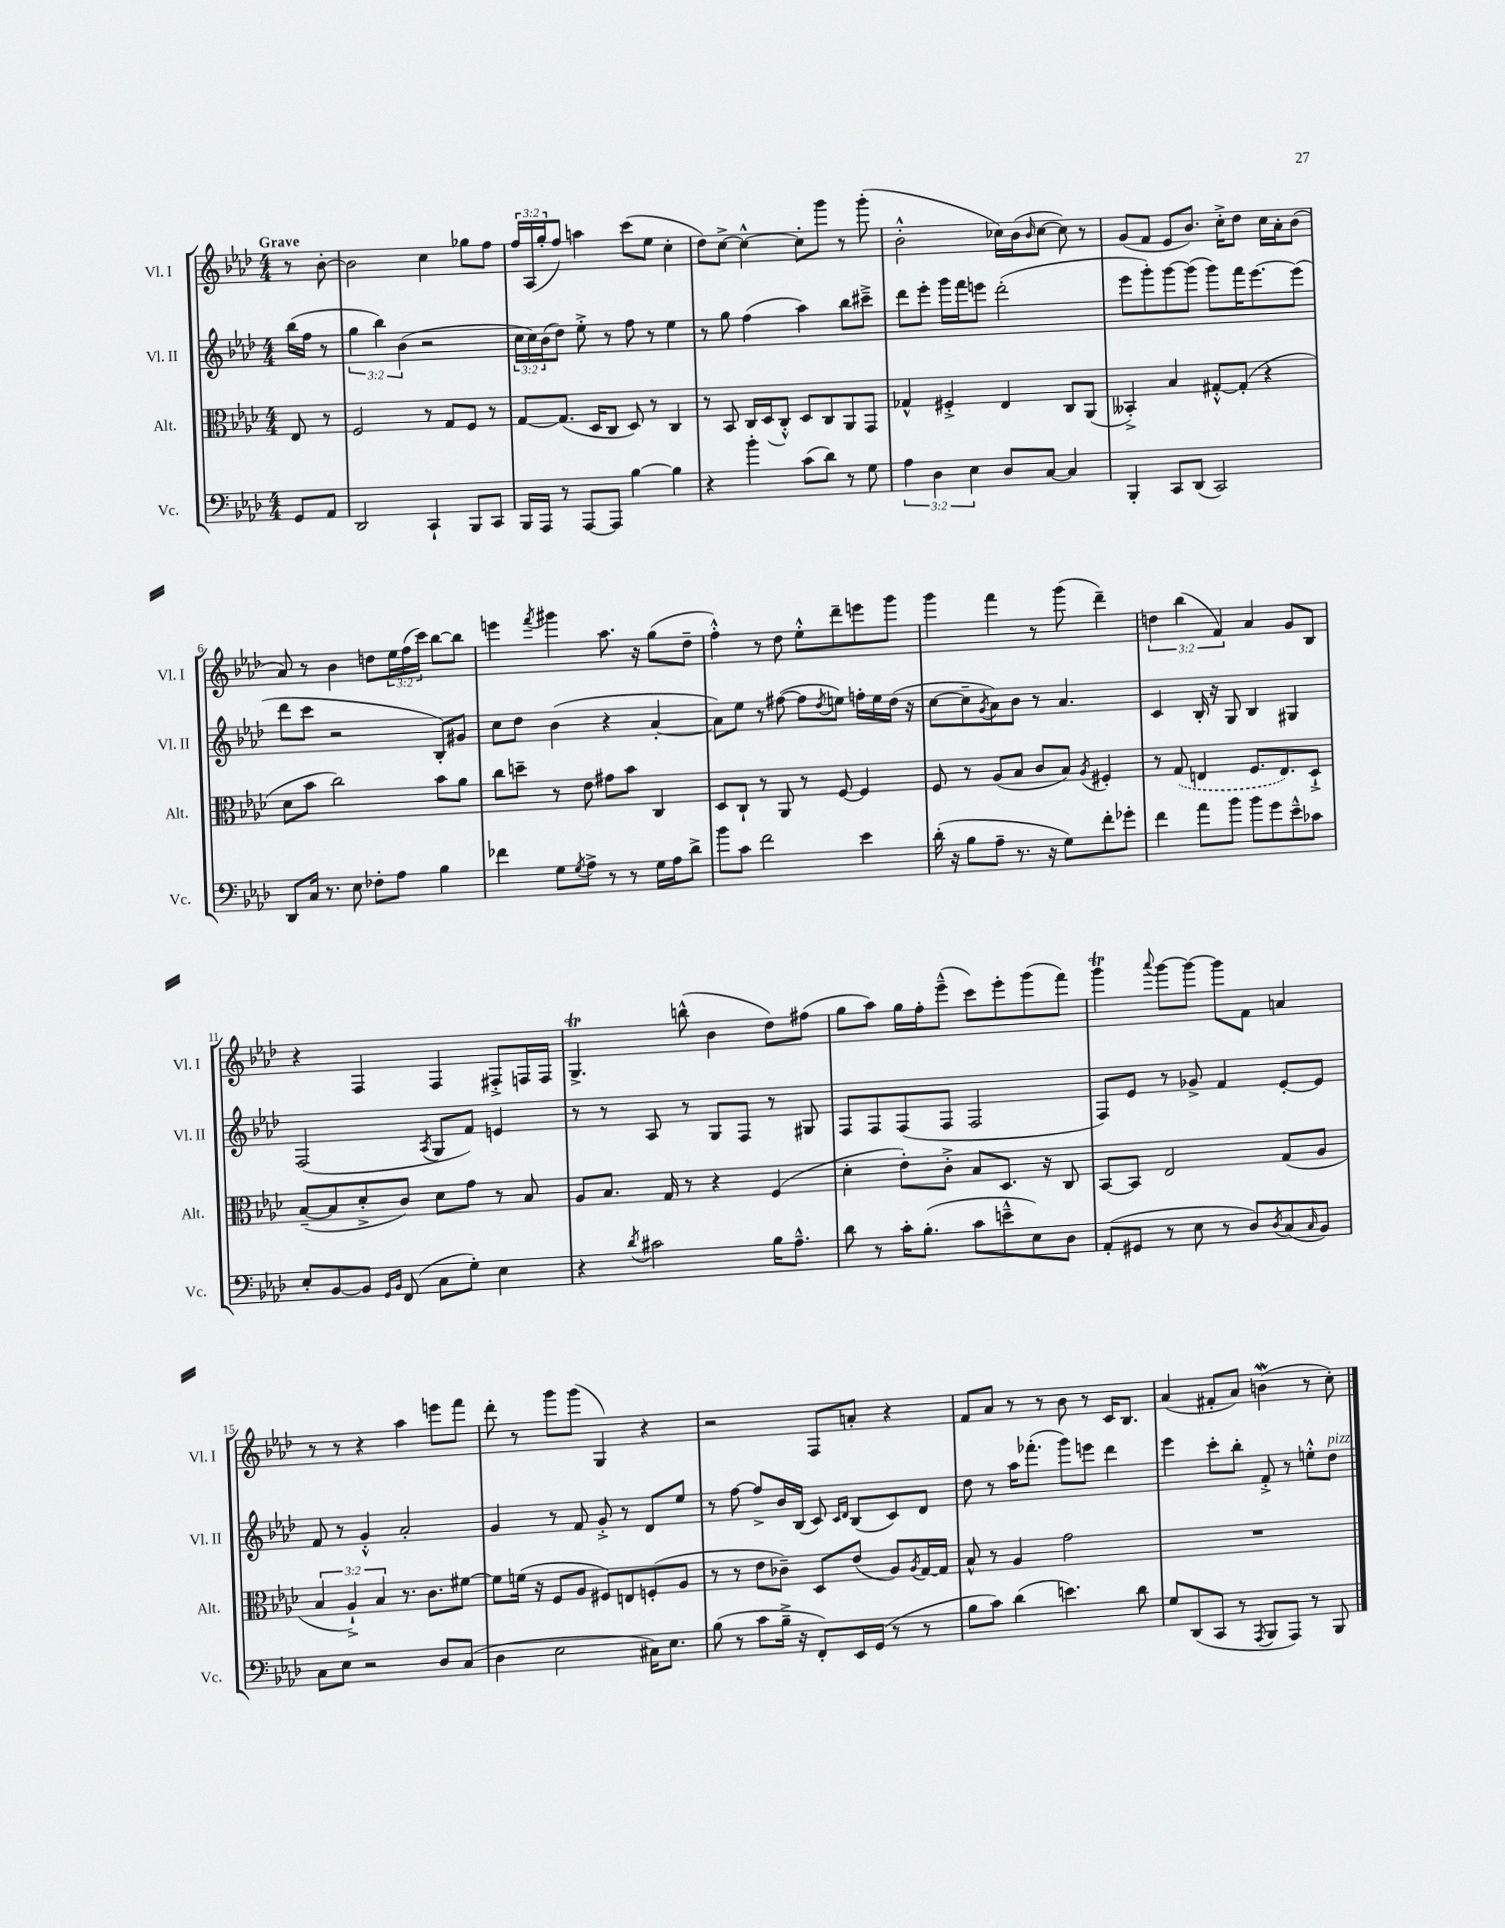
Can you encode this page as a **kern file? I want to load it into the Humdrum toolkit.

**kern	**kern	**kern	**kern
*part4	*part3	*part2	*part1
*staff4	*staff3	*staff2	*staff1
*I"Vc.	*I"Alt.	*I"Vl. II	*I"Vl. I
*I'Vc.	*I'Alt.	*I'Vl. II	*I'Vl. I
*clefF4	*clefC3	*clefG2	*clefG2
*k[b-e-a-d-]	*k[b-e-a-d-]	*k[b-e-a-d-]	*k[b-e-a-d-]
*M4/4	*M4/4	*M4/4	*M4/4
=	=	=	=
!	!	!	!LO:TX:a:B:t=Grave
8GG/L	8E-/	(16bb-\LL	8r
.	.	16ff\JJ	.
8AA-/J	8r	8r	[8b-'\
=1	=1	=1	=1
2DD-/	2F/	6gg\	2b-\]
.	.	6bb-\)	.
.	.	(6b-\	.
4CC`/	8r	2r	4cc\
.	8G/L	.	.
8BBB-/L	8F/J	.	8gg-X\L
8CC/J	8r	.	8ff\J
=2	=2	=2	=2
16BBB-/LL	[8G/L	24cc\LL	24ff/LL
.	.	24cc\)	(24A-/
16AAA-/JJ	.	.	.
.	.	(24b-\J	24gg'/J
8r	(8.G/J]	8dd-\J)	8ff/J)
[8AAA-/L	.	8ee-'^\	4aan\
.	16D-/KL	.	.
8AAA-/J]	8C/J	8r	.
[4B-\	8D-/)	8ff\	(8ccc\L
.	8r	8r	8ee-\J
4B-\]	4C/	4ee-\	4cc'\
=3	=3	=3	=3
4r	8r	8r	8dd-\L)
.	8BB-/	8gg\	[8cc^\J
4b-'\	16C/LL	(4ff\	4cc^^\_
.	(16D-/J	.	.
.	8C'^^/J)	.	.
(8c\L	8D-/L	4aa-\)	8cc'\L]
8d-\J)	8C/	.	8ggg\J
8r	8AA-/	8bb-\L	8r
8G\	8GG/J	8ccc#X~^\J	(8ggg'\
=4	=4	=4	=4
6A-\	4G-X^^/	8ddd-\L	2b-'^^\
.	.	8eee-'\J	.
6D-\	.	.	.
.	4F#X'^/	16ggg\LL	.
.	.	16fff\J	.
6E-\	.	.	.
.	.	8eeen\J	.
8D-/L	4E-/	(2ddd-'\	16cc-X\LL)
.	.	.	(16b-\J
.	.	.	16qqb-/
[8C/J	.	.	[8cc-\J
4C/]	8C/L	.	8cc-\])
.	(8AA-/J	.	8r
=5	=5	=5	=5
4BBB-'/	4BB--X'^/)	8eee-\L	(8g/L
.	.	8ggg'\)	8f/J
8CC/L	4B-/	[8ggg\	8e-/L
(8DD-/J	.	(8ggg\J]	8.b-/J)
2CC/)	[8G#X'^^/L	8ggg\L)	.
.	.	.	16cc'^\KL
.	(8G#'/J]	16fff\K	8dd-\J
.	.	[8.eee-\	.
.	4r	.	16cc\LL
.	.	.	16a-'\J
.	.	(8eee-\J]	(8b-\J
!!LO:LB:g=z
=6	=6	=6	=6
8DD-/L	8d-\L	8ddd-\L	8a-/)
16C/Jk	8b-\J	8ccc\J	8r
8.r	.	.	.
.	2cc\)	2r	4b-\
8E-\	.	.	.
8F-X'\L	.	.	8ddn\L
8A-\J	.	.	24ee-\L
.	.	.	(24ff\
.	.	.	24ccc\JJ)
4B-\	8b-\L	8B-'/L)	[8bb-\L
.	8a-\J	8g#X/J	8bb-\J]
=7	=7	=7	=7
4f-X\	8cc\L	8cc\L	4eeen\
.	8ddn~\J	8dd-\J	.
.	.	.	8qfff/
8G\L	8r	(4b-\	4ggg#X\
8qG/	.	.	.
8A-^\J	8e-\	.	.
8r	8g#X\L	4r	8.aa-\
8r	8b-\J	.	.
.	.	.	16r
16G\LL	4C/	[4a-'/	(8gg\L
16A-\J	.	.	.
8d-^\J	.	.	8dd-~\J
=8	=8	=8	=8
8b-\L	8D-/L	8a-\L])	4ff'^^\)
8c\J	8C`/J	8ee-\J	.
2f\	8r	8r	8r
.	8AA-/	([8ff#X\	8dd-\
.	8r	8ff#\L]	8ee-'^^\L
.	.	8qdd-/	.
.	[8F/	8een\J)	8ddd-~\
4e-\	4F/]	16ffn'\LL	8eeen\
.	.	16ee\	.
.	.	(16dd-\JJ	8ggg\J
.	.	16r	.
=9	=9	=9	=9
(16d-'\	8F/	[8cc\L	4ggg\
16r	.	.	.
8B-\L	8r	8cc~\]	.
.	.	8qg/	.
8A-~\J	(8A-/L	8a-\)	4fff\
8.r	8B-/J	8b-\J	.
.	8c/L	8r	8r
16r	.	.	.
8G\L)	8B-/J)	4.a-/	(8ggg\
.	8qA-/	.	.
8f'\	4F#X'/	.	4ddd-~\)
8g-X'\J	.	.	.
=10	=10	=10	=10
4f\	8r	4c/	6ddn\
.	(8G/	.	.
.	.	.	(6bb-\
8a-\L	4En/	16B-'/	.
.	.	16r	.
.	.	.	6f/)
8b-\J	.	8G/	.
8b-\L	8.F/L	4B-/	4a-/
8g\	.	.	.
.	8.E/)	.	.
8e-~^^\	.	4G#X/	8g/L
8c-X\J	8D-`^/J	.	8B-/J
!!LO:LB:g=z
=11	=11	=11	=11
8E-'/L	([8B-~/L	(2F/	4r
[8BB-/	8B-/]	.	.
8BB-/J]	8d-'^/	.	4F/
16qqGG/LL	.	.	.
16qqBB-/JJ	.	.	.
(8FF/	8c/J)	.	.
.	.	8qA-/	.
8C\L	8d-\L	8G/L	4F/
8G'\J)	8g\J	8f/J)	.
4E-\	8r	4en/	8F#X'^/L
.	8B-/	.	16Fn/L
.	.	.	16F/JJ
=12	=12	=12	=12
4r	8A-/L	8r	4.Gt^/
.	8.B-/J	8r	.
8qd-/	.	.	.
2c#X\	.	8A-/	.
.	16G/	.	.
.	8r	8r	(8bbn^^\
.	4r	8G/L	4b-\
.	.	8F/J	.
16B-\KL	(4F/	8r	8dd-\L)
8.A-~^^\J	.	.	.
.	.	8G#X/	(8ff#X\J
=13	=13	=13	=13
8d-\	4d-'\	8F/L	8gg\L
8r	.	8F/	8aa-\J)
16c'\KL	8e-'\L)	(8F/	16gg\LL
(8.B-'\J	.	.	16ff'\J
.	8c'^\J	8F/J	(8eee-~^^\J
8c\L	8B-/L	2F/	8ccc\L)
8en~^^\	8.D-/J	.	8eee-'\
8E-\)	.	.	(8ggg\
.	16r	.	.
8D-\J	8C/	.	8fff\J)
=14	=14	=14	=14
(8AA-'/L	[8BB-/L	8F/L)	4gggt\
8GG#X/J	8BB-/J]	8e-/J	.
.	.	.	8qqaaa-/
8r	2E-/	8r	[8ggg\L
8E-\	.	8g-X^/	8ggg\J_
8r	.	4f/	8ggg\L]
8D-/L)	.	.	8f\J
8qD-/	.	.	.
(8C/	(8G/L	[8e-'/L	4an/
16qqC/	.	.	.
8BB-/J)	8A-/J	8e-/J]	.
!!LO:LB:g=z
=15	=15	=15	=15
8C\L	6B-/	8f/	8r
8E-\J	.	8r	8r
.	6A-`^/)	.	.
2r	.	4g'^^/	4r
.	6B-/	.	.
.	8.r	2a-'/	4aa-\
.	8.c\L	.	.
8D-/L	.	.	8eeen\L
(8C/J	[8f#X\J	.	8fff\J
=16	=16	=16	=16
4D-\	8f#\L]	4g/	8ddd-'\
.	(16fn\Jk	.	8r
.	16r	.	.
2E-\	8F/L	8r	8ggg\L
.	8A-/J	8f/	(8ggg\J
.	8F#X/L)	8g'^/	4G/)
.	8En/	8r	.
16C#X\KL)	(8Fn'/	8d-/L	4r
8.E-\J	.	.	.
.	8A-/J	8ee-/J	.
=17	=17	=17	=17
(8B-\	8r	8r	2r
8r	8r	[8ff\	.
8c\L	8e-\L	8ff^/L]	.
16B-~^\Jk	8c-X~\J)	16b-/L	.
16r	.	(16B-/JJ	.
8FF'/L)	8D-/L	8c/)	8F/L
.	.	16qqc/LL	.
.	.	16qqd-/JJ	.
16EE-/L	(8e-/J	(8B-/L	8an'/J
(16GG/JJ	.	.	.
8r	8A-/L)	8c/)	4r
.	8qA-/	.	.
8r	[16G/L	8d-/J	.
.	16G/JJ]	.	.
=18	=18	=18	=18
8B-\L	8B-^^/	8dd-\	8f/L
8c\J)	8r	8r	8a-/J
(4d-\	4A-/	16aa-\KL	8r
.	.	(8.fff-X'\J	.
.	.	.	8r
4.en\)	2g\	8ggg\L)	8b-\
.	.	8eeen\J	8r
.	.	4ddd-\	16c/KL
.	.	.	8.B-/J
8d-\	.	.	.
=19	=19	=19	=19
8G/L	1r	4eee-\	(4a-/
(8DD-/	.	.	.
8CC/J	.	8ccc'\L	8f#X'/L
8r	.	8bb-'\J	8a-/J)
8qAAA-/	.	.	.
8BBB-/L	.	8f'^/	(4bnW\
8AAA-/J)	.	8r	.
8r	.	8een'^^\L	8r
!	!	!LO:TX:a:i:t=pizz.	!
8BBB-/	.	8dd-\J	8cc'\)
==	==	==	==
*-	*-	*-	*-
